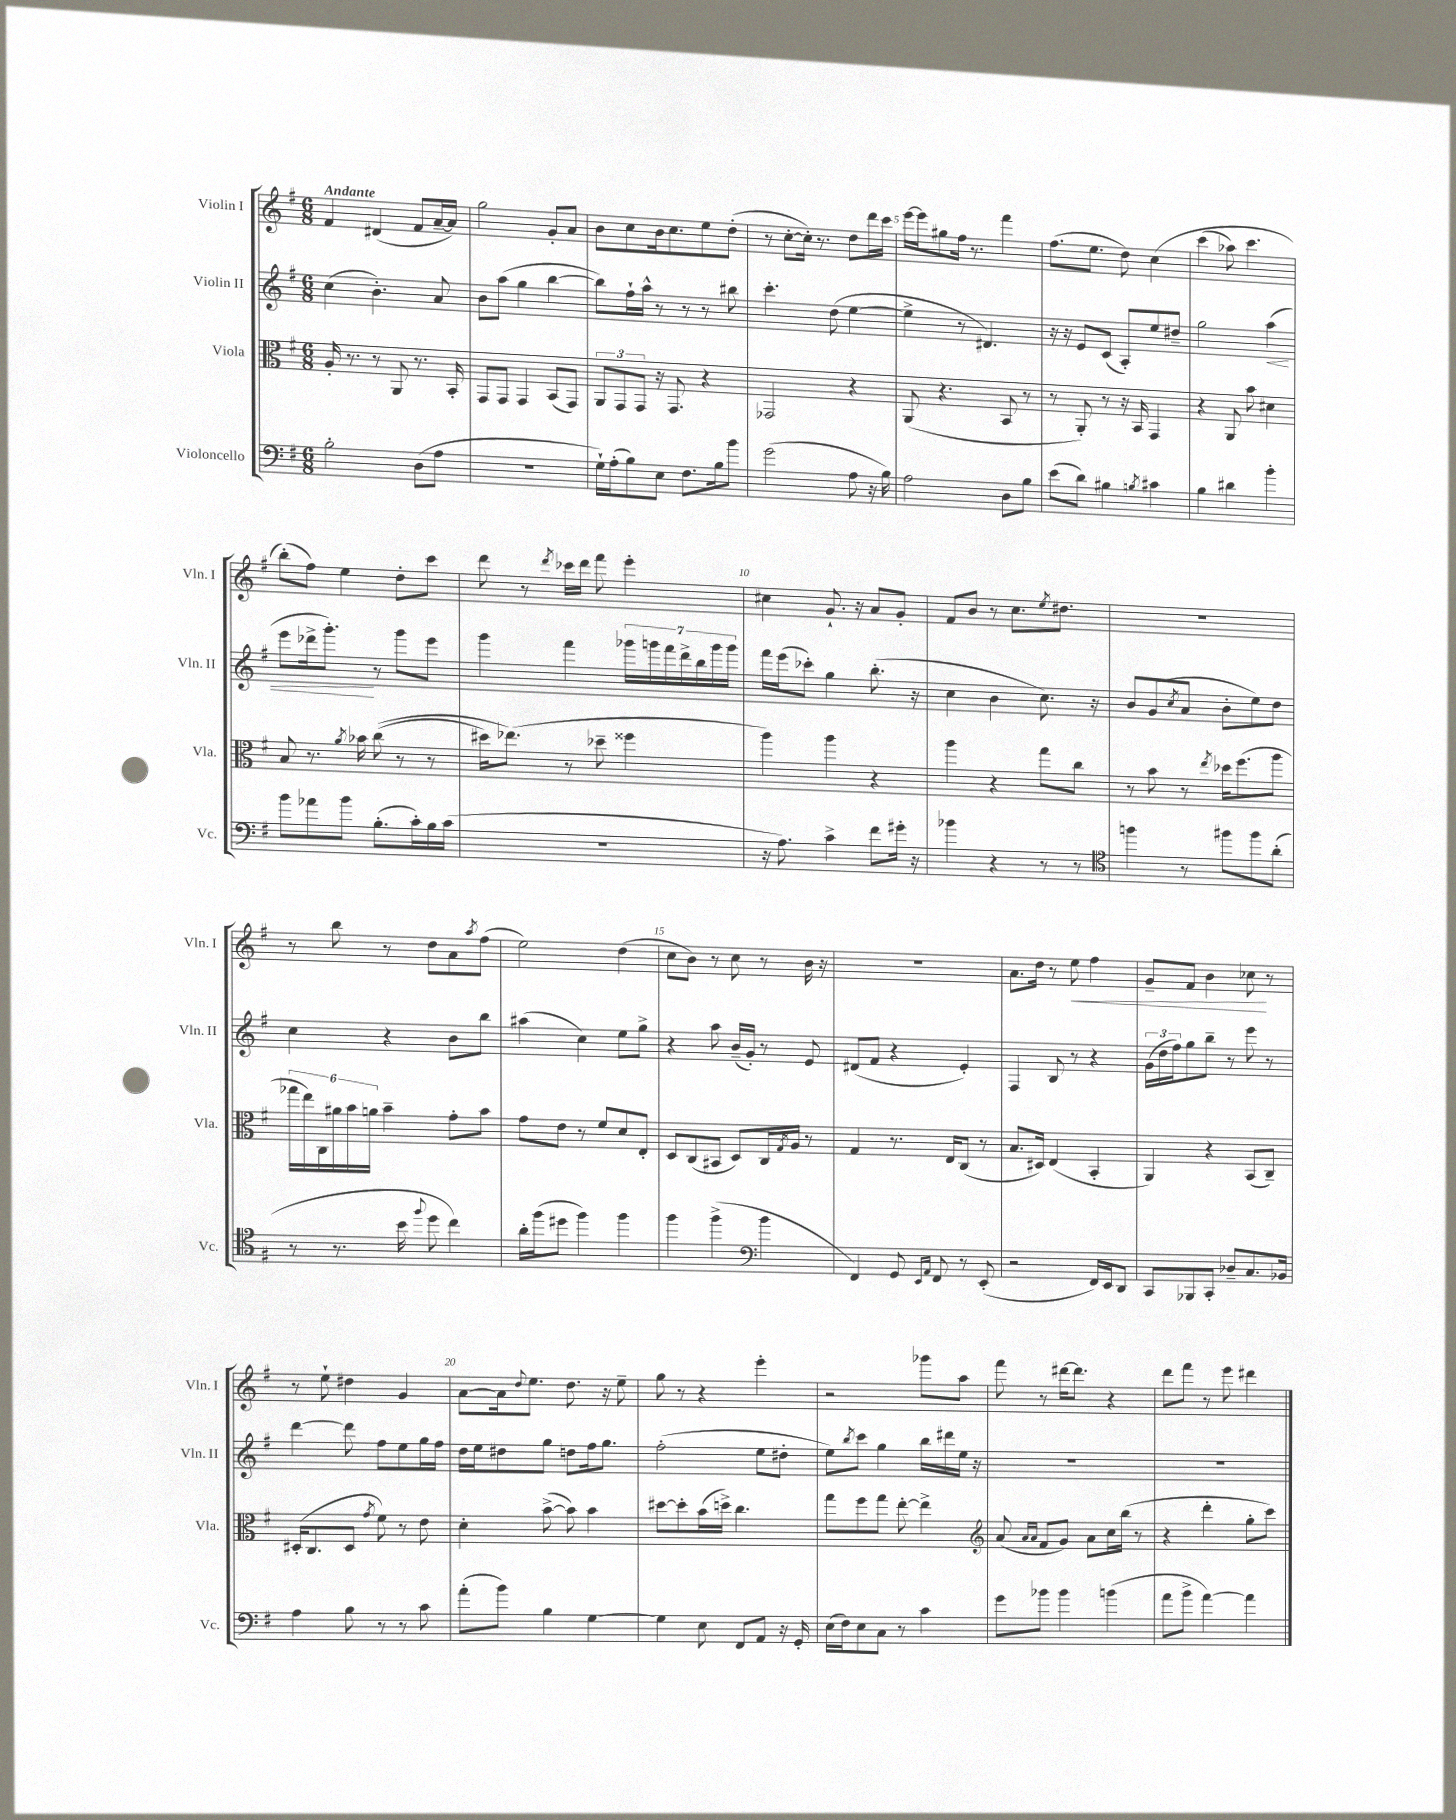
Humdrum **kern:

**kern	**kern	**kern	**dynam	**kern	**dynam
*part4	*part3	*part2	*part2	*part1	*part1
*staff4	*staff3	*staff2	*staff2	*staff1	*staff1
*I"Violoncello	*I"Viola	*I"Violin II	*	*I"Violin I	*
*I'Vc.	*I'Vla.	*I'Vln. II	*	*I'Vln. I	*
*clefF4	*clefC3	*clefG2	*	*clefG2	*
*k[f#]	*k[f#]	*k[f#]	*	*k[f#]	*
*M6/8	*M6/8	*M6/8	*	*M6/8	*
=1	=1	=1	=1	=1	=1
!	!	!	!	!LO:TX:a:B:t=Andante	!
2B'\	16A'/	(4cc\	.	4f#/	.
.	8.r	.	.	.	.
.	8r	4.b'\)	.	(4d#X/	.
.	8AA/	.	.	.	.
(8D\L	8.r	.	.	8f#/L	.
8A\J	.	8a/	.	[16a~/L	.
.	16BB'/	.	.	16a/JJ])	.
=2	=2	=2	=2	=2	=2
2.r	8GG/L	8b\L	.	2gg\	.
.	8GG/J	(8aa\J	.	.	.
.	4GG/	4gg\	.	.	.
.	(8BB/L	[4bb\	.	8g'/L	.
.	8GG/J)	.	.	8a/J	.
=3	=3	=3	=3	=3	=3
16G`\LL)	12AA/L	8bb\L])	.	8b\L	.
(16A'\J	.	.	.	.	.
.	12GG/	.	.	.	.
8B\)	.	16ff#`\L	.	8cc\	.
.	12GG/J	.	.	.	.
.	.	16aa^^\JJ	.	.	.
8E\J	16r	8r	.	16b\k	.
.	8.GG/	.	.	8.cc\	.
8.F#\L	.	8r	.	.	.
.	4r	8r	.	8ee\	.
16B\k	.	.	.	.	.
8b\J	.	8bb#X\	.	(8dd'\J	.
=4	=4	=4	=4	=4	=4
(2g\	2GG-X/	4.ccc'\	.	8r	.
.	.	.	.	[8cc'\L	.
.	.	.	.	16cc'\Jk])	.
.	.	.	.	8.r	.
.	.	(8dd\	.	.	.
8A\	4r	[4ee\	.	8dd\L	.
16r	.	.	.	16ddd\L	.
16B\)	.	.	.	16ccc\JJ	.
=5	=5	=5	=5	=5	=5
2A\	(8AA/	4ee^\]	.	[16eee\LL	.
.	.	.	.	16eee\J]	.
.	4.r	.	.	8gg#X\	.
.	.	8r	.	16ff#\Jk	.
.	.	.	.	8.r	.
.	.	4.d#X/)	.	.	.
8D\L	8BB/	.	.	4fff#\	.
8B\J	8r	.	.	.	.
=6	=6	=6	=6	=6	=6
(8e\L	8r	16r	.	(8.ff#\L	.
.	.	16r	.	.	.
8d\J)	8AA'/)	8e/L	.	.	.
.	.	.	.	8.ee\J	.
4B#X\	8r	(8c/J	.	.	.
.	16r	8A'/L)	.	8dd\)	.
.	16BB/	.	.	.	.
8qBn/	.	.	.	.	.
4c#X\	4GG/	8ee/	.	(4cc\	.
.	.	8dd#X~/J	.	.	.
=7	=7	=7	=7	=7	=7
4B\	4r	2gg\	.	(4ccc\	.
4d#X\	8AA/	.	.	8aa-X\)	.
.	8b\	.	.	4.ccc\	.
!	!	!	!LO:HP:b	!	!
4b'\	4d#X\	(4aa\	<	.	.
!!LO:LB:g=z
=8	=8	=8	=8	=8	=8
8b\L	8B/	8eee\L	.	(8bb'\L)	.
8a-X\	8.r	16ddd-X^\k	.	8ff#\J)	.
.	.	8.ggg'\J)	.	.	.
8b\J	.	.	.	4ee\	.
.	8qa/	.	.	.	.
.	16b-X\	.	.	.	.
(8.B'\L	((8cc\	8r	[	.	.
.	8r	8ggg\L	.	8dd'\L	.
16c'\L)	.	.	.	.	.
16B\	8r	8eee\J	.	8ccc\J	.
(16c\JJ	.	.	.	.	.
=9	=9	=9	=9	=9	=9
2.r	16dd#X\KL)	4ggg\	.	8ddd\	.
.	(8.ee-X\J)	.	.	.	.
.	.	.	.	8r	.
.	.	.	.	8qddd/	.
.	8r	4fff#\	.	16ccc-X\LL	.
.	.	.	.	16ddd\JJ	.
.	8dd-X~\	.	.	8fff#\	.
.	4ff##X\	28ggg-X\LL	.	4eee'\	.
.	.	28gggn\	.	.	.
.	.	28fff#\	.	.	.
.	.	28ddd^\	.	.	.
.	.	28bb\	.	.	.
.	.	28ggg\	.	.	.
.	.	28ggg\JJ	.	.	.
=10	=10	=10	=10	=10	=10
16r	4aa\)	16fff#\LL	.	4cc#X\	.
8.A\)	.	(16eee\J	.	.	.
.	.	8ccc-X'\J)	.	.	.
4c^\	4aa\	4gg\	.	8.g`/	.
.	.	.	.	16r	.
8f#\L	4r	(8.bb'\	.	8a/L	.
16g#X'\Jk	.	.	.	8g'/J	.
16r	.	16r	.	.	.
=11	=11	=11	=11	=11	=11
4b-X\	4aa\	4cc\	.	8f#/L	.
.	.	.	.	8b/J	.
4r	4r	4b\	.	8r	.
.	.	.	.	8.cc\L	.
8r	8gg\L	8.cc\)	.	.	.
.	.	.	.	8qee/	.
.	.	.	.	8.dd#X\J	.
8r	8cc\J	.	.	.	.
.	.	16r	.	.	.
=12	=12	=12	=12	=12	=12
*clefC4	*	*	*	*	*
4ffn\	8r	8b/L	.	2.r	.
.	8b\	(8g/	.	.	.
.	.	8qcc/	.	.	.
8r	8r	8a/J	.	.	.
.	8qee/	.	.	.	.
8ff#X\L	16dd-X\KL	8b'\L	.	.	.
.	(8.ff#\	.	.	.	.
8ff#\	.	8ee\)	.	.	.
(8a'\J	8aa\J	8dd\J	.	.	.
!!LO:LB:g=z
=13	=13	=13	=13	=13	=13
8r	24gg-X\LL	4cc\	.	8r	.
.	24ee\)	.	.	.	.
.	24C\	.	.	.	.
8.r	24a#X\	.	.	8bb\	.
.	24b\	.	.	.	.
.	24an\JJ	.	.	.	.
.	4b~\	4r	.	8r	.
16b\	.	.	.	.	.
8qqff#/	.	.	.	.	.
8dd\	.	.	.	8dd\L	.
4cc\)	8g'\L	8b\L	.	8a\	.
.	.	.	.	8qaa/	.
.	8b\J	8bb\J	.	(8ff#\J	.
=14	=14	=14	=14	=14	=14
16a'\LL	8g\L	(4aa#X\	.	2ee\)	.
(16ff#\J	.	.	.	.	.
8dd#X\J	8e\J	.	.	.	.
4ff#\)	8r	4cc\)	.	.	.
.	8f#/L	.	.	.	.
4ff#\	8d/	8ee\L	.	(4dd\	.
.	8E'/J	8gg^\J	.	.	.
=15	=15	=15	=15	=15	=15
4ff#\	8D/L	4r	.	8cc\L	.
.	(8C/	.	.	8b\J)	.
(4ff#^\	8BB#X/J	8aa\	.	8r	.
.	8D/L)	(16b~/LL	.	8cc\	.
.	.	16g'/JJ)	.	.	.
*clefF4	*	*	*	*	*
4b\	16C/L	8r	.	8r	.
.	8qG/	.	.	.	.
.	16A/JJ	.	.	.	.
.	8r	8e/	.	16b\	.
.	.	.	.	16r	.
=16	=16	=16	=16	=16	=16
4FF#/)	4G/	(8d#X/L	.	2.r	.
.	.	8f#/J	.	.	.
8GG/	8.r	4r	.	.	.
16qqEE/LL	.	.	.	.	.
16qqAA/JJ	.	.	.	.	.
8FF#/	.	.	.	.	.
.	16E/KL	.	.	.	.
8r	(8C/J	4e'/)	.	.	.
(8EE'/	8r	.	.	.	.
=17	=17	=17	=17	=17	=17
2r	8.B/L	4F#/	.	8.a\L	.
.	16D#X/Jk)	.	.	16dd\Jk	.
.	(4E/	8B/	.	8r	.
!	!	!	!	!	!LO:HP:b
.	.	8r	.	8ee\	<
16FF#/LL)	4BB'/	4r	.	4ff#\	.
16EE/J	.	.	.	.	.
8DD/J	.	.	.	.	.
=18	=18	=18	=18	=18	=18
8CC/L	4AA/)	(24g\LL	.	8g~/L	.
.	.	24dd\	.	.	.
.	.	24ff#\J)	.	.	.
8BBB-X/	.	8gg\	.	8f#/J	.
8CC'/J	4r	8bb~\J	.	4b\	.
8D-X~/L	.	8r	.	.	.
8.C/	(8BB/L	8eee\	.	8cc-X\	.
.	8C~/J)	8r	.	8r	[
16BB-X/Jk	.	.	.	.	.
!!LO:LB:g=z
=19	=19	=19	=19	=19	=19
4A\	(16D#X'/KL	[4ddd\	.	8r	.
.	8.C/	.	.	.	.
.	.	.	.	8ee`\	.
8B\	8D#/J	8ddd\]	.	4dd#X\	.
.	8qg/	.	.	.	.
8r	8f#\)	8ff#\L	.	.	.
8r	8r	8ee\	.	4g/	.
8c\	8e\	16gg\L	.	.	.
.	.	16ff#\JJ	.	.	.
=20	=20	=20	=20	=20	=20
(8a'\L	4d'\	16dd\LL	.	[8a\L	.
.	.	16ee\J	.	.	.
8b\J)	.	8dd#X\	.	16a\k]	.
.	.	.	.	8qqdd/	.
.	.	.	.	8.ee\J	.
4B\	([8b^\	8gg\J	.	.	.
.	8b\])	8ddn\L	.	8.dd\	.
[4G\	4b\	16ff#\k	.	.	.
.	.	8.gg\J	.	16r	.
.	.	.	.	8ee~\	.
=21	=21	=21	=21	=21	=21
4G\]	[8dd#X\L	(2ff#'\	.	8gg\	.
.	8dd#'\]	.	.	8r	.
8E\	(16b\L	.	.	4r	.
.	16ddn^\JJ)	.	.	.	.
8FF#/L	4.cc\	.	.	.	.
8AA/J	.	8ee\L	.	4eee'\	.
16r	.	8dd#X'\J	.	.	.
16GG'/	.	.	.	.	.
=22	=22	=22	=22	=22	=22
(16E\LL	8gg\L	8ee\L)	.	2r	.
16F#\J)	.	.	.	.	.
.	.	8qbb/	.	.	.
8E\	8ff#\	8ccc\J	.	.	.
8C\J	8gg\J	4gg\	.	.	.
8r	[8ee'\	.	.	.	.
4c\	4ee^\]	16bb\LL	.	8ggg-X\L	.
.	.	16ddd#X\	.	.	.
.	.	16ee\JJ	.	8aa\J	.
.	.	16r	.	.	.
=23	=23	=23	=23	=23	=23
*	*clefG2	*	*	*	*
8g\L	(8a/	2.r	.	8fff#\	.
.	16qqa/LL	.	.	.	.
.	16qqa/JJ	.	.	.	.
8b-X\J	8f#/L	.	.	8r	.
4b-\	8g/J)	.	.	[16ddd#X\KL	.
.	.	.	.	8.ddd#\J]	.
.	8a\L	.	.	.	.
(4bn\	16cc\L	.	.	4r	.
.	(16bb\JJ	.	.	.	.
.	8r	.	.	.	.
=24	=24	=24	=24	=24	=24
8a\L	4r	2.r	.	8ddd\L	.
8b^\J	.	.	.	8fff#\J	.
[4a\)	4ddd'\	.	.	8r	.
.	.	.	.	8eee\	.
4a\]	8gg'\L	.	.	4ddd#X\	.
.	8ccc\J)	.	.	.	.
==	==	==	==	==	==
*-	*-	*-	*-	*-	*-
